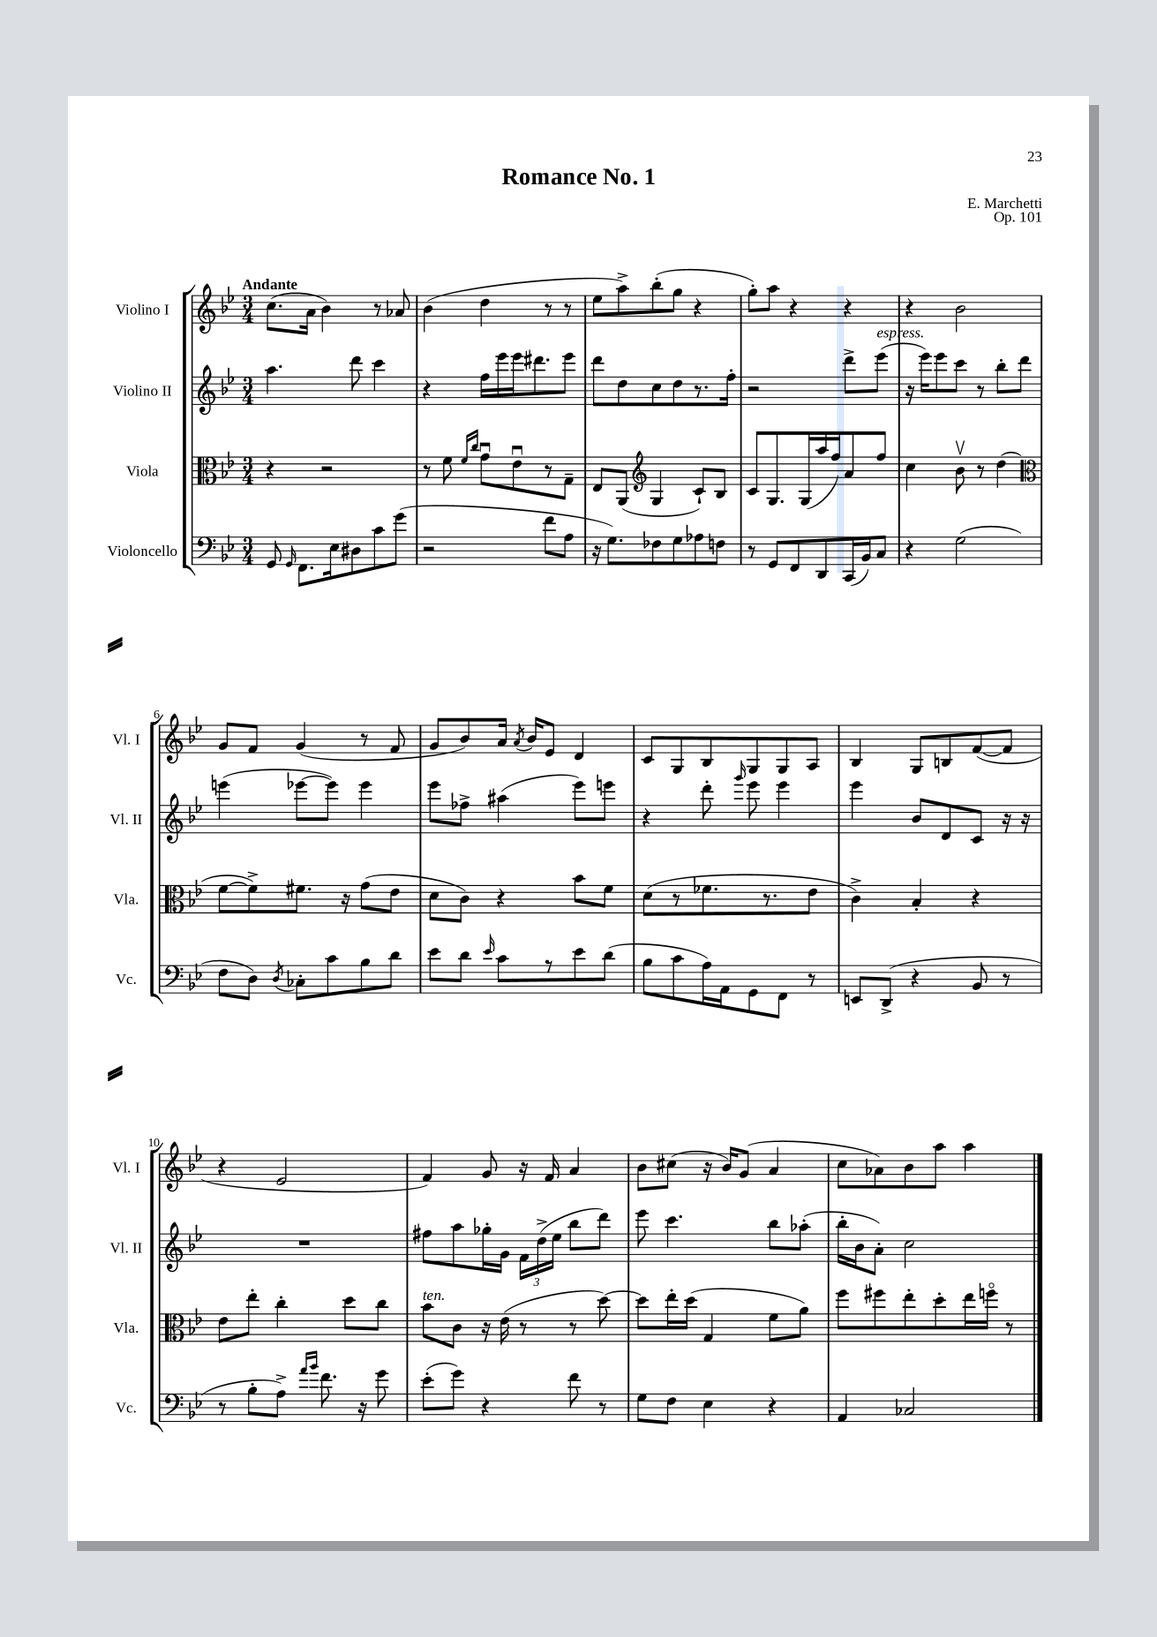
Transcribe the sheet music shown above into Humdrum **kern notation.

**kern	**kern	**kern	**kern
*staff4	*staff3	*staff2	*staff1
*clefF4	*clefC3	*clefG2	*clefG2
*k[b-e-]	*k[b-e-]	*k[b-e-]	*k[b-e-]
*M3/4	*M3/4	*M3/4	*M3/4
8GG/	4r	4.aa\	(8.cc\L
16qqGG/	.	.	.
8.FF\L	.	.	.
.	.	.	16a\Jk
.	2r	.	4b-\)
16E-\k	.	.	.
8D#\	.	8ddd\	.
8c\	.	4ccc\	8r
(8g\J	.	.	8a-/
=	=	=	=
2r	8r	4r	(4b-\
.	8f\	.	.
.	16qqf/LL	.	.
.	16qqcc/JJ	.	.
.	8gu\L	16ff\LL	4dd\
.	.	16eee-\	.
.	8e-u\	16eee-\J	.
.	.	8.ddd#\	.
8f\L	8r	.	8r
8A\J	8G~\J	8eee-\J	8r
=	=	=	=
16r	8E-/L	8ddd\L	8ee-\L
8.G\L)	.	.	.
.	(8AA/J	8dd\	8aa^\)
*	*clefG2	*	*
8F-\	4G/	8cc\	(8bb-'\
8G\	.	8dd\	8gg\J
8A-\	8c`/L)	8.r	4r
8F\J	8B-/J	.	.
.	.	16ff'\Jk	.
=	=	=	=
8r	8c/L	2r	8gg'\L)
8GG/L	8.G/	.	8aa\J
8FF/	.	.	4r
.	(16G/L	.	.
8DD/	16aa/	.	.
.	16ff/J)	.	.
(16CC/L	8a/	8ddd^\L	4r
16BB-/J)	.	.	.
8C/J	8ff/J	(8eee-\J	.
=	=	=	=
4r	4cc\	16r	4r
.	.	16eee-\LK)	.
.	.	8eee-\	.
(2G\	8b-v\	8ccc\J	2b-\
.	8r	8r	.
.	(4dd\	8bb-'\L	.
.	.	8ddd\J	.
=	=	=	=
*	*clefC3	*	*
8F\L	[8f\L	(4eee\	8g/L
8D\J)	8f^\])	.	8f/J
8qD/	.	.	.
8C-'\L	8.f#\J	[8eee-\L	(4g/
8c\	.	8eee-\]J)	.
.	16r	.	.
8B-\	(8g\L	4eee-\	8r
8d\J	8e-\J	.	8f/
=	=	=	=
8e-\L	8d\L	8eee-\L	8g/L
8d\J	8c\J)	8ff-^\J	8b-/)
16qqe-/	.	.	.
8c\L	4r	(4aa#\	16a/Jk
.	.	.	8qa/
.	.	.	16b-/LK
8r	.	.	8e-/J
8e-\	8b-\L	8eee-\L)	4d/
(8d\J	8f\J	8eee\J	.
=	=	=	=
8B-\L	(8d\L	4r	8c/L
8c\	8r	.	8G/
16A\L)	8.f-\	8ddd'\	8B-/
16AA\J	.	.	.
.	.	16qqggg/	.
8GG\	.	8eee-\	8G/
.	8.r	.	.
8FF\J	.	4eee-\	8G/
8r	8e-\J	.	8A/J
=	=	=	=
8EE/L	4c^\)	4eee-\	4B-/
(8DD^/J	.	.	.
4r	4B-'/	8b-/L	8G/L
.	.	8d/	8B/
8BB-/	4r	8c/J	([8f/
8r	.	16r	8f/]J
.	.	16r	.
=	=	=	=
8r	8e-\L	2.r	4r
8B-'\L	8ee-'\J	.	.
8A^\J)	4cc'\	.	2e-/
16qqa/LL	.	.	.
16qqb-/JJ	.	.	.
8.f\	.	.	.
.	8dd\L	.	.
16r	.	.	.
8g\	8cc\J	.	.
=	=	=	=
(8e-'\L	8b-\L	8ff#\L	4f/)
8g\J)	8c\J	8aa\	.
4r	16r	16gg-'\L	8g/
.	(16e-\	16g\JJ	.
.	8r	24f\LL	16r
.	.	(24dd^\	.
.	.	.	16f/
.	.	24ee-\JJ	.
8f\	8r	8bb-\L	4a/
8r	[8dd\)	8ddd\J)	.
=	=	=	=
8G\L	8dd\]L	8eee-\	8b-\L
8F\J	16ee-'\L	4.ccc\	(8cc#\J
.	(16dd\JJ	.	.
4E-\	4G/	.	16r
.	.	.	16b-/LK)
.	.	.	(8g/J
4r	8f\L	8bb-\L	4a/
.	8a\J)	(8aa-'\J	.
=	=	=	=
4AA/	8ff\L	16bb-'\LL	8cc\L
.	.	16b-\J	.
.	8ff#\	8a'\J)	8a-\)
2C-/	8ee-'\	2cc\	8b-\
.	8dd'\	.	8aa\J
.	16ee-\L	.	4aa\
.	16ffo\JJ	.	.
.	8r	.	.
==	==	==	==
*-	*-	*-	*-
